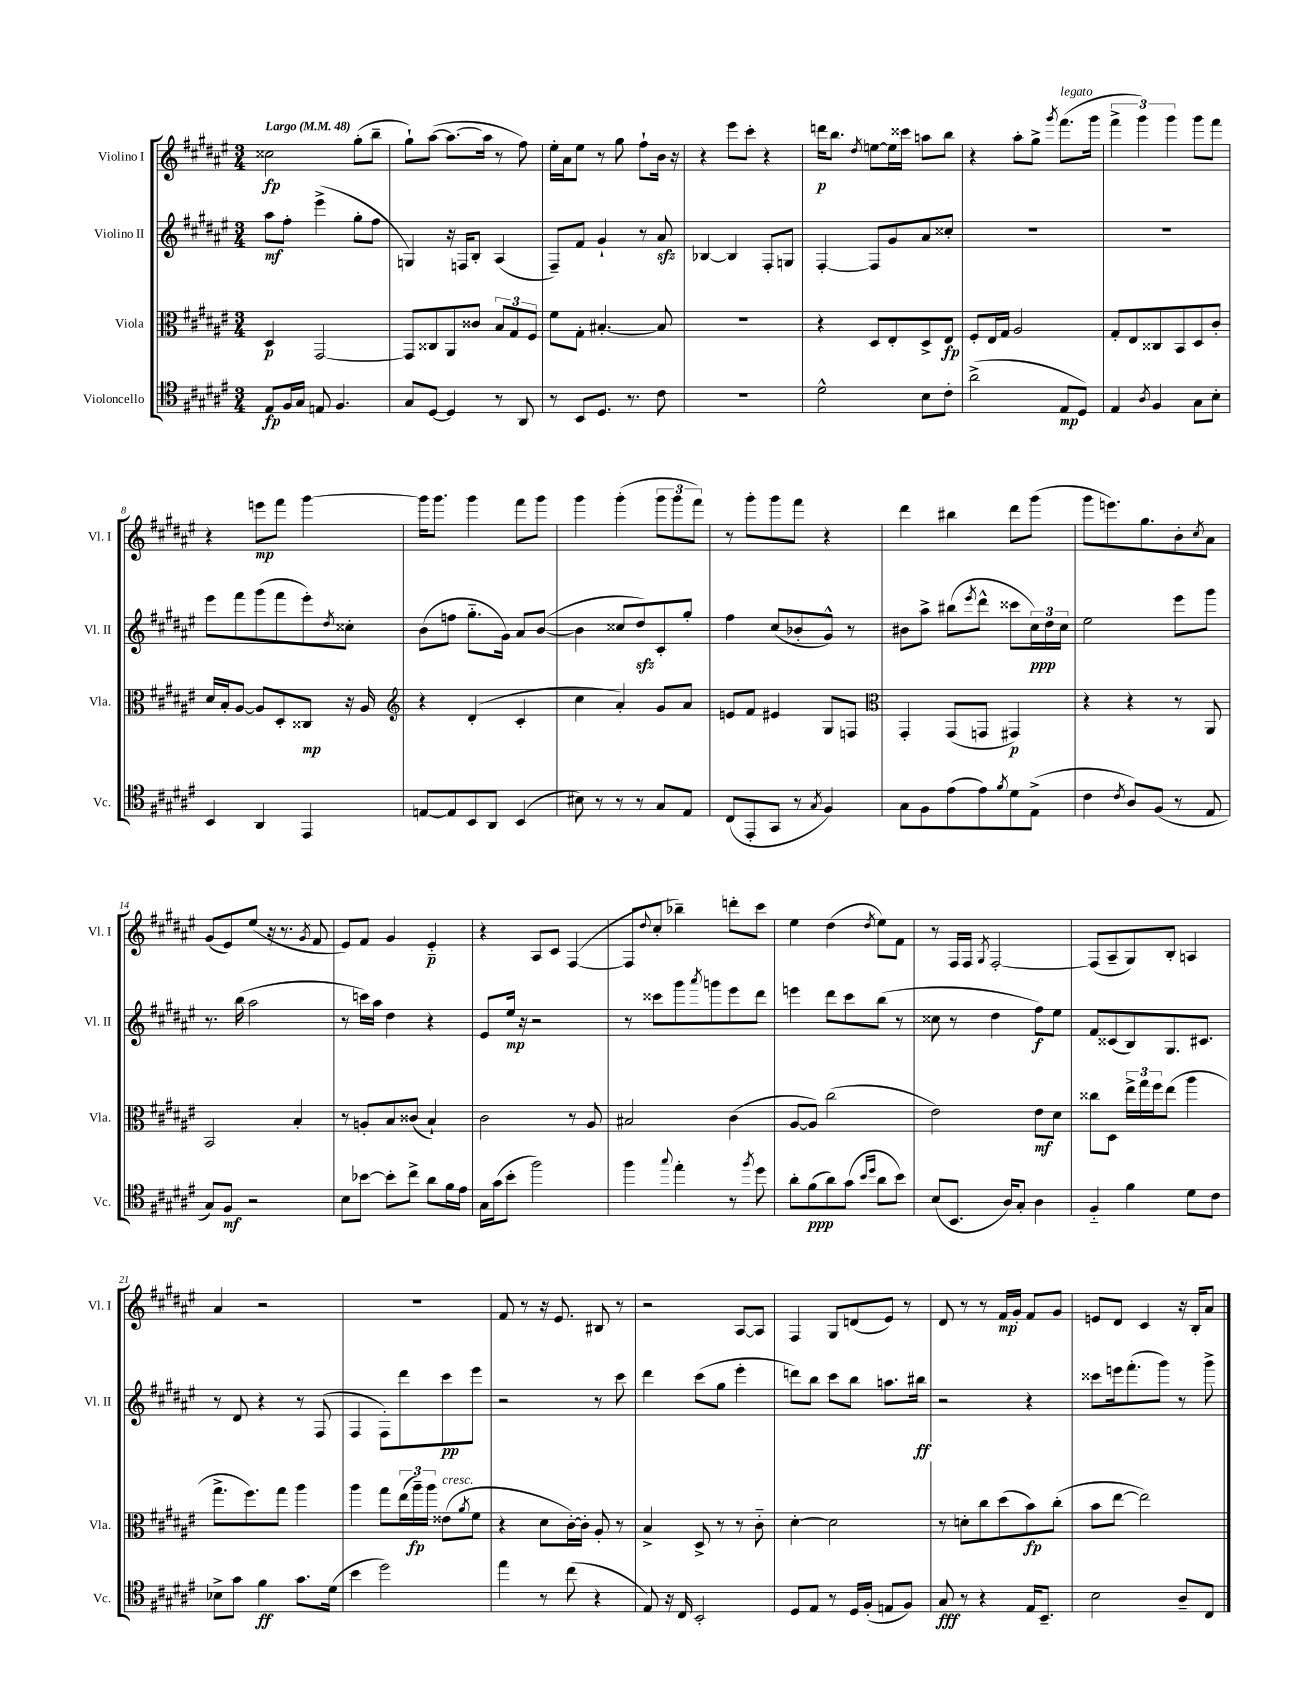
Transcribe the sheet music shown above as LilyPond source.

<<
\new StaffGroup <<
\new Staff = "s0" \with { instrumentName = "Violino I" shortInstrumentName = "Vl. I" } {
    \clef treble \key fis \major \numericTimeSignature \time 3/4 \tempo "Largo" 4 = 48
    cisis''2\fp gis''8-.( b''8-- |
    gis''8-!) ais''8~( ais''8.~ ais''16 r8 fis''8) |
    eis''16-. ais'16 eis''8 r8 gis''8 fis''8-! b'16 r16 |
    r4 eis'''8 cis'''8-. r4 |
    d'''16\p b''8. \acciaccatura { dis''8 } e''8~ e''16 cisis'''16 a''8 b''8 |
    r4 ais''8-. gis''8-> \acciaccatura { gis'''8 } fis'''8.^\markup { \italic "legato" }( gis'''16 |
    \tuplet 3/2 { fis'''4-> gis'''4) gis'''4 } gis'''8 fis'''8 |
    r4 e'''8\mp fis'''8 gis'''4~ |
    gis'''16 gis'''8. gis'''4 fis'''8 gis'''8 |
    gis'''4 gis'''4-.( \tuplet 3/2 { gis'''8 gis'''8 fis'''8) } |
    r8 gis'''8-. gis'''8 fis'''8 r4 |
    dis'''4 bis''4 dis'''8 gis'''8( |
    gis'''8 e'''8.) gis''8. b'8-. \acciaccatura { cis''8 } ais'8 |
    gis'8( eis'8) eis''8( r16 r8. \acciaccatura { gis'8 } fis'8 |
    eis'8) fis'8 gis'4 eis'4-_\p |
    r4 ais8 cis'8 fis4~( |
    fis8 \appoggiatura { dis''8 } cis''8-. bes''4--) d'''8-. cis'''8 |
    eis''4 dis''4( \acciaccatura { dis''8 } eis''8) fis'8 |
    r8 fis16 fis16 \acciaccatura { gis8 } fis2~-. |
    fis8( ais8-- gis8) b8-. a4 |
    ais'4 r2 |
    R2. |
    fis'8 r8 r16 eis'8. bis8 r8 |
    r2 ais8~ ais8 |
    fis4 gis8 d'8( eis'8) r8 |
    dis'8 r8 r8 fis'16\mp gis'16-. fis'8 gis'8 |
    e'8 dis'8 cis'4 r16 b16-. ais'8 \bar "|." |
}
\new Staff = "s1" \with { instrumentName = "Violino II" shortInstrumentName = "Vl. II" } {
    \clef treble \key fis \major \numericTimeSignature \time 3/4
    ais''8\mf fis''8-. eis'''4->( gis''8-. fis''8 |
    g4) r16 f16 b8-. ais4( |
    fis8--) fis'8 gis'4-! r8 ais'8\sfz |
    bes4~ bes4 fis8-. g8 |
    fis4~-. fis8 gis'8 ais'8 cisis''8-. |
    R2. |
    R2. |
    eis'''8 fis'''8 gis'''8( fis'''8 eis'''8-.) \acciaccatura { dis''8 } cisis''8-. |
    b'8( f''8 gis''8.-_ gis'16) ais'8 b'8~( |
    b'4 cisis''8 dis''8\sfz) cis'8-. gis''8-. |
    fis''4 cis''8( bes'8-. gis'8-^) r8 |
    bis'8 ais''8-> bis''8( \acciaccatura { eis'''8 } dis'''8-^ cisis'''8 \tuplet 3/2 { cis''16\ppp) dis''16 cis''16 } |
    eis''2 eis'''8 gis'''8 |
    r8. b''16( ais''2 |
    r8 c'''16) ais''16 dis''4 r4 |
    eis'8 eis''16\mp r16 r2 |
    r8 cisis'''8 gis'''8 \acciaccatura { ais'''8 } g'''8 eis'''8 dis'''8 |
    e'''4 dis'''8 cis'''8 b''8( r8 |
    cisis''8 r8 dis''4 fis''8\f) eis''8 |
    fis'8 cisis'8( b8) gis8. cis'8. |
    r8 dis'8 r4 r8 fis8( |
    fis4 fis8-.) dis'''8 cis'''8\pp eis'''8 |
    r2 r8 cis'''8 |
    dis'''4 cis'''8( gis''8 eis'''4-. |
    d'''8) b''8 cis'''8 b''8 a''8. bis''16\ff |
    r2 r4 |
    cisis'''8 e'''16 fis'''8.-.( gis'''8) r8 gis'''8-> \bar "|." |
}
\new Staff = "s2" \with { instrumentName = "Viola" shortInstrumentName = "Vla." } {
    \clef alto \key fis \major \numericTimeSignature \time 3/4
    dis4\p gis,2~ |
    gis,8 cisis8 ais,8 cisis'8 \tuplet 3/2 { b8 gis8 fis8 } |
    fis'8 gis8-. bis4.~-. bis8 |
    R2. |
    r4 dis8 eis8-. dis8-> eis8\fp |
    fis8-. eis16 gis16 ais2 |
    gis8-. eis8 cisis8 b,8 dis8 cis'8-. |
    dis'16 b16-. ais8~ ais8 dis8-. cisis8\mp r16 ais16 |
    \clef treble r4 dis'4-.( cis'4-. |
    cis''4 ais'4-.) gis'8 ais'8 |
    e'8 fis'8 eis'4 gis8 f8 |
    \clef alto gis,4-. gis,8( g,8 gis,4\p) |
    r4 r4 r8 ais,8 |
    b,2 b4-. |
    r8 a8-. b8 cisis'8( b4-!) |
    cis'2 r8 ais8 |
    bis2 cis'4( |
    ais8~ ais8) cis''2( |
    eis'2) eis'8\mf dis'8 |
    cisis''8 dis8 \tuplet 3/2 { eis''16-> gis''16 fis''16 } eis''8( ais''4 |
    gis''8.-> fis''8.) gis''8 ais''4 |
    ais''4 gis''8 \tuplet 3/2 { eis''16( ais''16--\fp) ais''16 } eisis'8^\markup { \italic "cresc." }( \acciaccatura { ais'8 } fis'8 |
    r4 dis'8 cis'16~-.) cis'16-. ais8-. r8 |
    b4-> dis8-> r8 r8 cis'8-_ |
    dis'4~-. dis'2 |
    r8 d'8-. cis''8 dis''8( b'8\fp) cis''8-.( |
    b'8 eis''8~ eis''2) \bar "|." |
}
\new Staff = "s3" \with { instrumentName = "Violoncello" shortInstrumentName = "Vc." } {
    \clef tenor \key fis \major \numericTimeSignature \time 3/4
    eis8\fp fis16 gis16 e8 fis4. |
    gis8 dis8~ dis4 r8 ais,8 |
    r8 b,8 dis8. r8. cis'8 |
    R2. |
    dis'2-^ b8 cis'8-. |
    ais'2->( eis8\mp dis8) |
    eis4 \acciaccatura { ais8 } fis4 gis8 b8-. |
    b,4 ais,4 eis,4 |
    e8~ e8 b,8 ais,8 b,4( |
    bis8) r8 r8 r8 gis8 eis8 |
    cis8( eis,8-. gis,8 r8 \acciaccatura { gis8 } fis4) |
    gis8 fis8 eis'8( eis'8) \acciaccatura { fis'8 } dis'8 eis8->( |
    cis'4 \acciaccatura { cis'8 } ais8) fis8( r8 eis8 |
    gis8) fis8\mf r2 |
    b8 bes'8~ bes'8-. cis''8-> ais'8 fis'16 eis'16 |
    gis16 gis'16( b'8-. fis''2) |
    fis''4 \appoggiatura { gis''8 } eis''4-. r8 \acciaccatura { fis''8 } dis''8 |
    ais'8-. fis'8\ppp( ais'8) gis'8( \grace { b'16 dis''16 } ais'8 b'8) |
    b8( b,8. ais16) gis8-. ais4 |
    fis4-_ fis'4 dis'8 cis'8 |
    bes8-> gis'8 fis'4\ff gis'8. dis'16( |
    b'4 dis''2) |
    eis''4 r8 cis''8( r4 |
    eis8) r16 cis16 b,2-. |
    dis8 eis8 r8 dis16 fis16-.( e8 fis8) |
    gis8\fff r8 r4 eis16 b,8.-- |
    b2 ais8-- cis8 \bar "|." |
}
>>
>>
